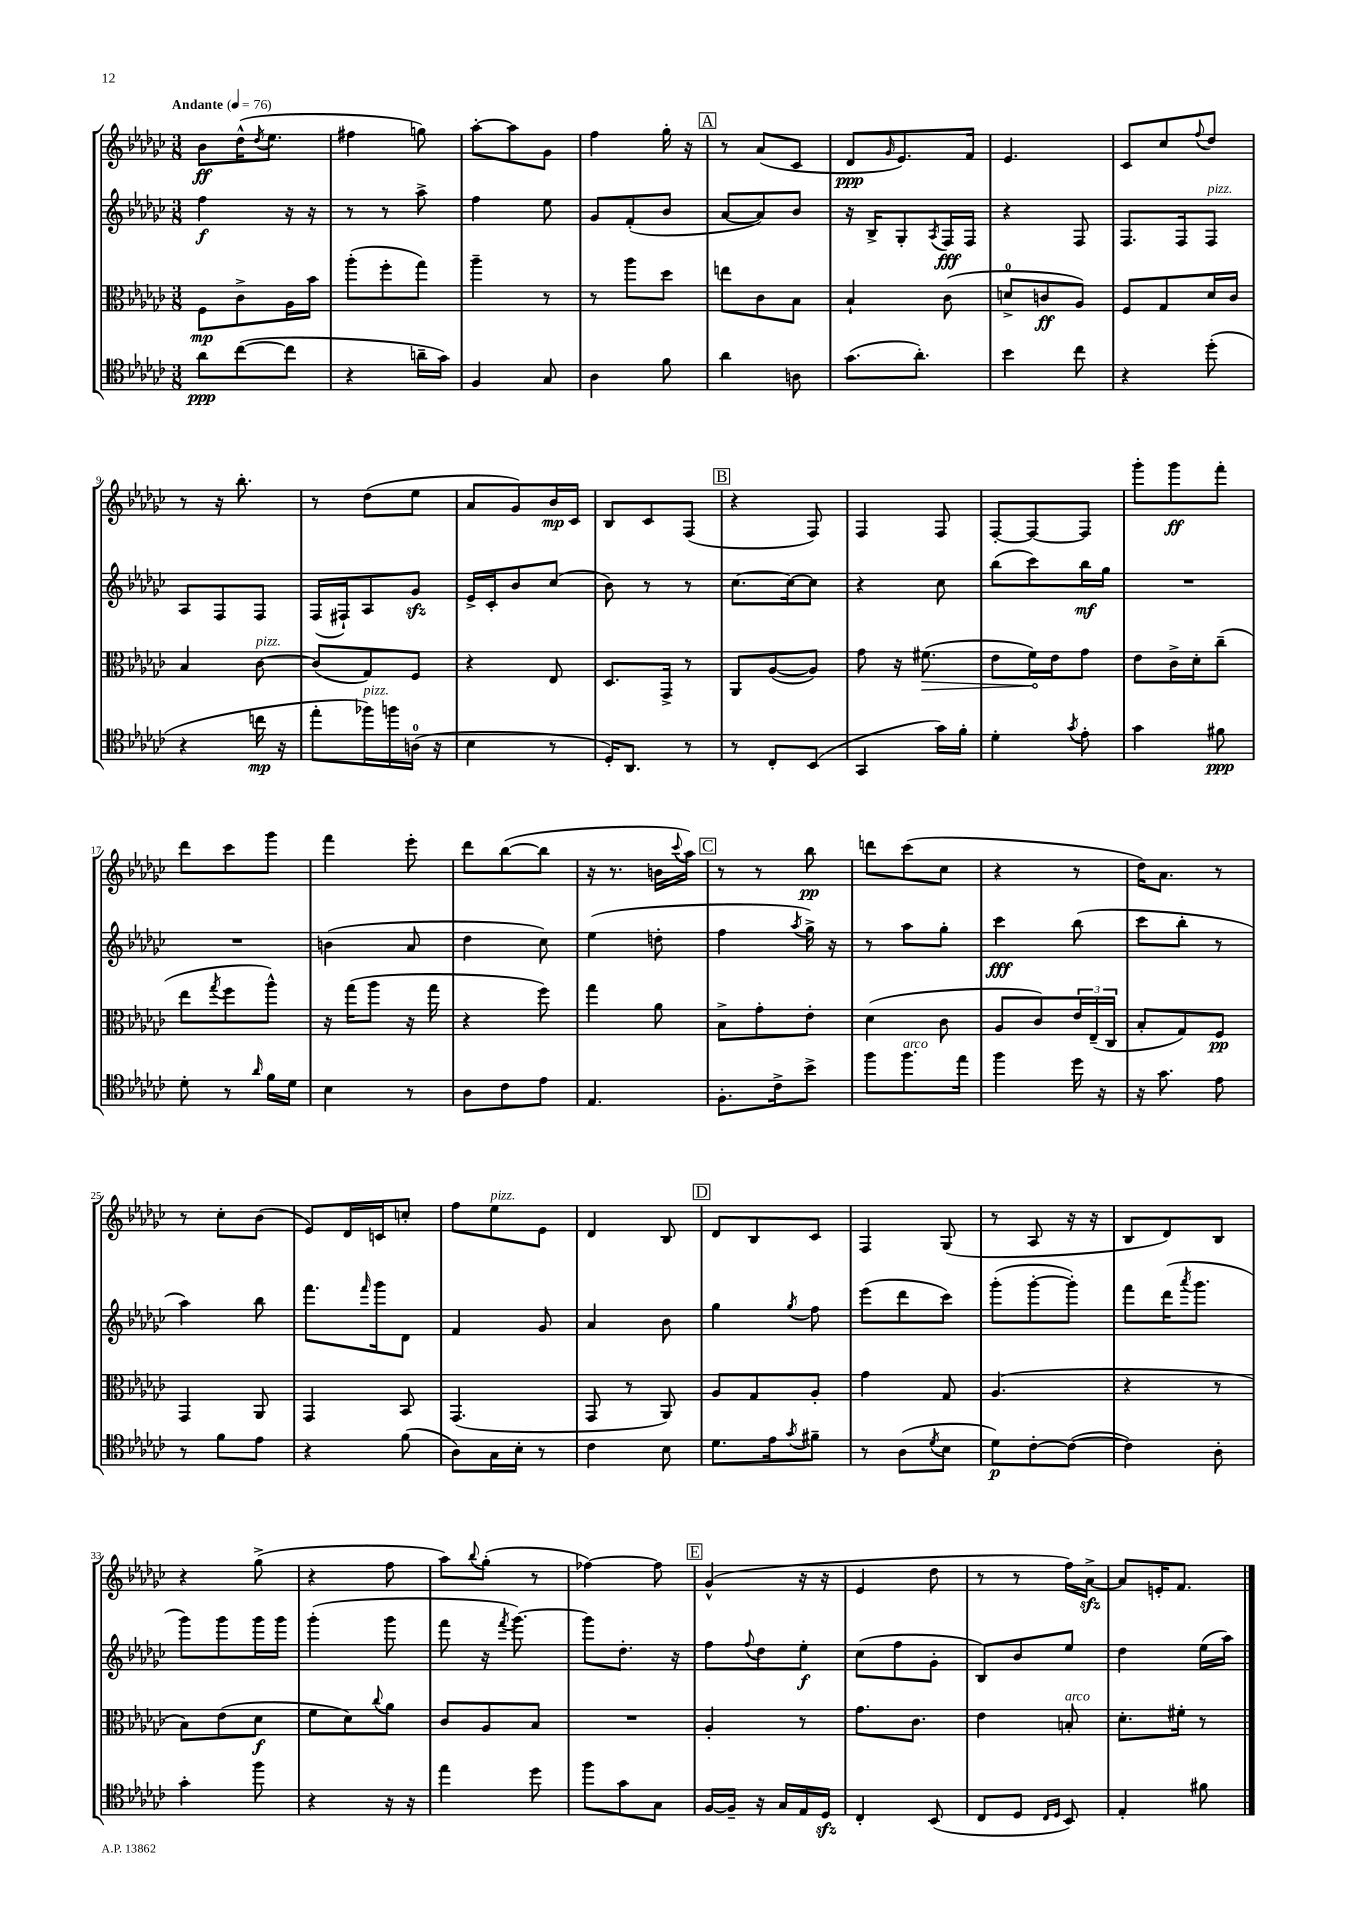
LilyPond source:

<<
\new StaffGroup <<
\new Staff = "s0" {
    \clef treble \key ges \major \numericTimeSignature \time 3/8 \tempo "Andante" 4 = 76
    bes'8\ff des''16-^( \acciaccatura { des''8 } ees''8. |
    fis''4 g''8) |
    aes''8~-. aes''8 ges'8 |
    f''4 ges''16-. r16 |
    \mark \markup { \box "A" } r8 aes'8( ces'8 |
    des'8\ppp \grace { ges'16 } ees'8.) f'16 |
    ees'4. |
    ces'8 ces''8 \appoggiatura { f''8 } des''8 |
    r8 r16 bes''8.-. |
    r8 des''8( ees''8 |
    aes'8 ges'8) bes'16\mp ces'16 |
    bes8 ces'8 f8( |
    \mark \markup { \box "B" } r4 f8) |
    f4 f8 |
    f8~-. f8~ f8 |
    ges'''8-. ges'''8\ff f'''8-. |
    des'''8 ces'''8 ges'''8 |
    f'''4 ees'''8-. |
    des'''8 bes''8~( bes''8 |
    r16 r8. b'16 \appoggiatura { ces'''8 } aes''16) |
    \mark \markup { \box "C" } r8 r8 bes''8\pp |
    d'''8 ces'''8( ces''8 |
    r4 r8 |
    des''16) aes'8. r8 |
    r8 ces''8-. bes'8( |
    ees'8) des'16 c'16 c''8-. |
    f''8 ees''8^\markup { \italic "pizz." } ees'8 |
    des'4 bes8 |
    \mark \markup { \box "D" } des'8 bes8 ces'8 |
    f4 ges8( |
    r8 aes8 r16 r16 |
    bes8 des'8) bes8 |
    r4 ges''8->( |
    r4 f''8 |
    aes''8) \appoggiatura { bes''8 } ges''8-.( r8 |
    fes''4~) fes''8 |
    \mark \markup { \box "E" } ges'4-^( r16 r16 |
    ees'4 des''8 |
    r8 r8 f''16) aes'16~->\sfz |
    aes'8 e'16-. f'8. \bar "|." |
}
\new Staff = "s1" {
    \clef treble \key ges \major \numericTimeSignature \time 3/8
    f''4\f r16 r16 |
    r8 r8 aes''8-> |
    f''4 ees''8 |
    ges'8 f'8-.( bes'8 |
    \mark \markup { \box "A" } aes'8~ aes'8) bes'8 |
    r16 bes16-> ges8-. \acciaccatura { aes8 } f16\fff f16 |
    r4 f8 |
    f8. f16 f8^\markup { \italic "pizz." } |
    aes8 f8 f8 |
    f16( fis16-!) aes8 ges'8\sfz |
    ees'16-> ces'16-. bes'8 ces''8( |
    bes'8) r8 r8 |
    \mark \markup { \box "B" } ces''8.~ ces''16~ ces''8 |
    r4 ces''8 |
    bes''8( ces'''8) bes''16\mf ges''16 |
    R4. |
    R4. |
    b'4( aes'8 |
    des''4 ces''8) |
    ees''4( d''8-. |
    \mark \markup { \box "C" } f''4 \acciaccatura { aes''8 } ges''16->) r16 |
    r8 aes''8 ges''8-. |
    ces'''4\fff bes''8( |
    ces'''8 bes''8-. r8 |
    aes''4) bes''8 |
    f'''8. \grace { f'''16 } ges'''16 des'8 |
    f'4 ges'8 |
    aes'4 bes'8 |
    \mark \markup { \box "D" } ges''4 \acciaccatura { ges''8 } f''8 |
    ees'''8( des'''8 ces'''8) |
    ges'''8-.( ges'''8~-. ges'''8-.) |
    f'''8 des'''16( \acciaccatura { aes'''8 } ges'''8. |
    ges'''8) ges'''8 ges'''16 ges'''16 |
    ges'''4-.( ges'''8 |
    f'''8 r16 \acciaccatura { f'''8 } ges'''8.~) |
    ges'''8 des''8.-. r16 |
    \mark \markup { \box "E" } f''8 \appoggiatura { f''8 } des''8 ees''8-.\f |
    ces''8( f''8 ges'8-. |
    bes8) bes'8 ees''8 |
    des''4 ees''16( aes''16) \bar "|." |
}
\new Staff = "s2" {
    \clef alto \key ges \major \numericTimeSignature \time 3/8
    f8\mp ces'8-> aes16 bes'16 |
    aes''8-.( f''8-. ges''8) |
    aes''4-- r8 |
    r8 aes''8 des''8 |
    \mark \markup { \box "A" } e''8 ces'8 bes8 |
    bes4-! ces'8( |
    d'8-0-> c'8\ff aes8) |
    f8 ges8 des'16 ces'16 |
    bes4 ces'8~^\markup { \italic "pizz." } |
    ces'8( ges8) f8 |
    r4 ees8 |
    des8. ges,16-> r8 |
    \mark \markup { \box "B" } aes,8 aes8~( aes8) |
    ges'8 r16 \once \override Hairpin.circled-tip = ##t fis'8.\>( |
    ees'8 f'16\!) ees'16 ges'8 |
    ees'8 ces'16-> des'16-. ces''8--( |
    ees''8 \acciaccatura { ges''8 } f''8 aes''8-^) |
    r16 ges''16( aes''8 r16 ges''16 |
    r4 f''8) |
    ges''4 aes'8 |
    \mark \markup { \box "C" } bes8-> ges'8-. ees'8-. |
    des'4( ces'8 |
    aes8 ces'8) \tuplet 3/2 { ees'16 ees16--( ces16 } |
    bes8-. ges8) f8\pp |
    ges,4 aes,8 |
    ges,4 bes,8 |
    ges,4.( |
    ges,8 r8 aes,8) |
    \mark \markup { \box "D" } aes8 ges8 aes8-. |
    ges'4 ges8 |
    aes4.( |
    r4 r8 |
    bes8) ees'8( des'8\f |
    f'8 des'8) \appoggiatura { ces''8 } aes'8 |
    ces'8 aes8 bes8 |
    R4. |
    \mark \markup { \box "E" } aes4-. r8 |
    ges'8. ces'8. |
    ees'4 b8-.^\markup { \italic "arco" } |
    des'8.-. fis'16-. r8 \bar "|." |
}
\new Staff = "s3" {
    \clef tenor \key ges \major \numericTimeSignature \time 3/8
    aes'8\ppp ces''8~( ces''8 |
    r4 a'16-- ges'16) |
    f4 ges8 |
    aes4 f'8 |
    \mark \markup { \box "A" } aes'4 a8 |
    ges'8.( aes'8.-.) |
    bes'4 ces''8 |
    r4 des''8-.( |
    r4 c''16\mp r16 |
    ees''8-. fes''16^\markup { \italic "pizz." }) f''16 a16-0( r16 |
    bes4 r8 |
    des16-.) aes,8. r8 |
    \mark \markup { \box "B" } r8 ces8-. bes,8( |
    ges,4 ges'16) f'16-. |
    des'4-. \acciaccatura { ges'8 } ees'8-. |
    ges'4 fis'8\ppp |
    des'8-. r8 \grace { aes'16 } f'16 des'16 |
    bes4 r8 |
    aes8 ces'8 ees'8 |
    ees4. |
    \mark \markup { \box "C" } f8.-. ces'16-> bes'8-> |
    f''8 f''8.^\markup { \italic "arco" } ees''16 |
    f''4 des''16 r16 |
    r16 ges'8. ees'8 |
    r8 f'8 ees'8 |
    r4 f'8( |
    aes8) ges16 bes16-. r8 |
    ces'4 bes8 |
    \mark \markup { \box "D" } des'8. ees'16 \acciaccatura { ges'8 } fis'8-- |
    r8 aes8( \acciaccatura { des'8 } bes8 |
    des'8\p) ces'8~-. ces'8~( |
    ces'4) aes8-. |
    ges'4-. f''8 |
    r4 r16 r16 |
    ees''4 des''8 |
    f''8 ges'8 ges8 |
    \mark \markup { \box "E" } f16~ f16-- r16 ges16 ees16 des16\sfz |
    ces4-. bes,8( |
    ces8 des8 \grace { ces16 des16 } bes,8) |
    ees4-. fis'8 \bar "|." |
}
>>
>>
